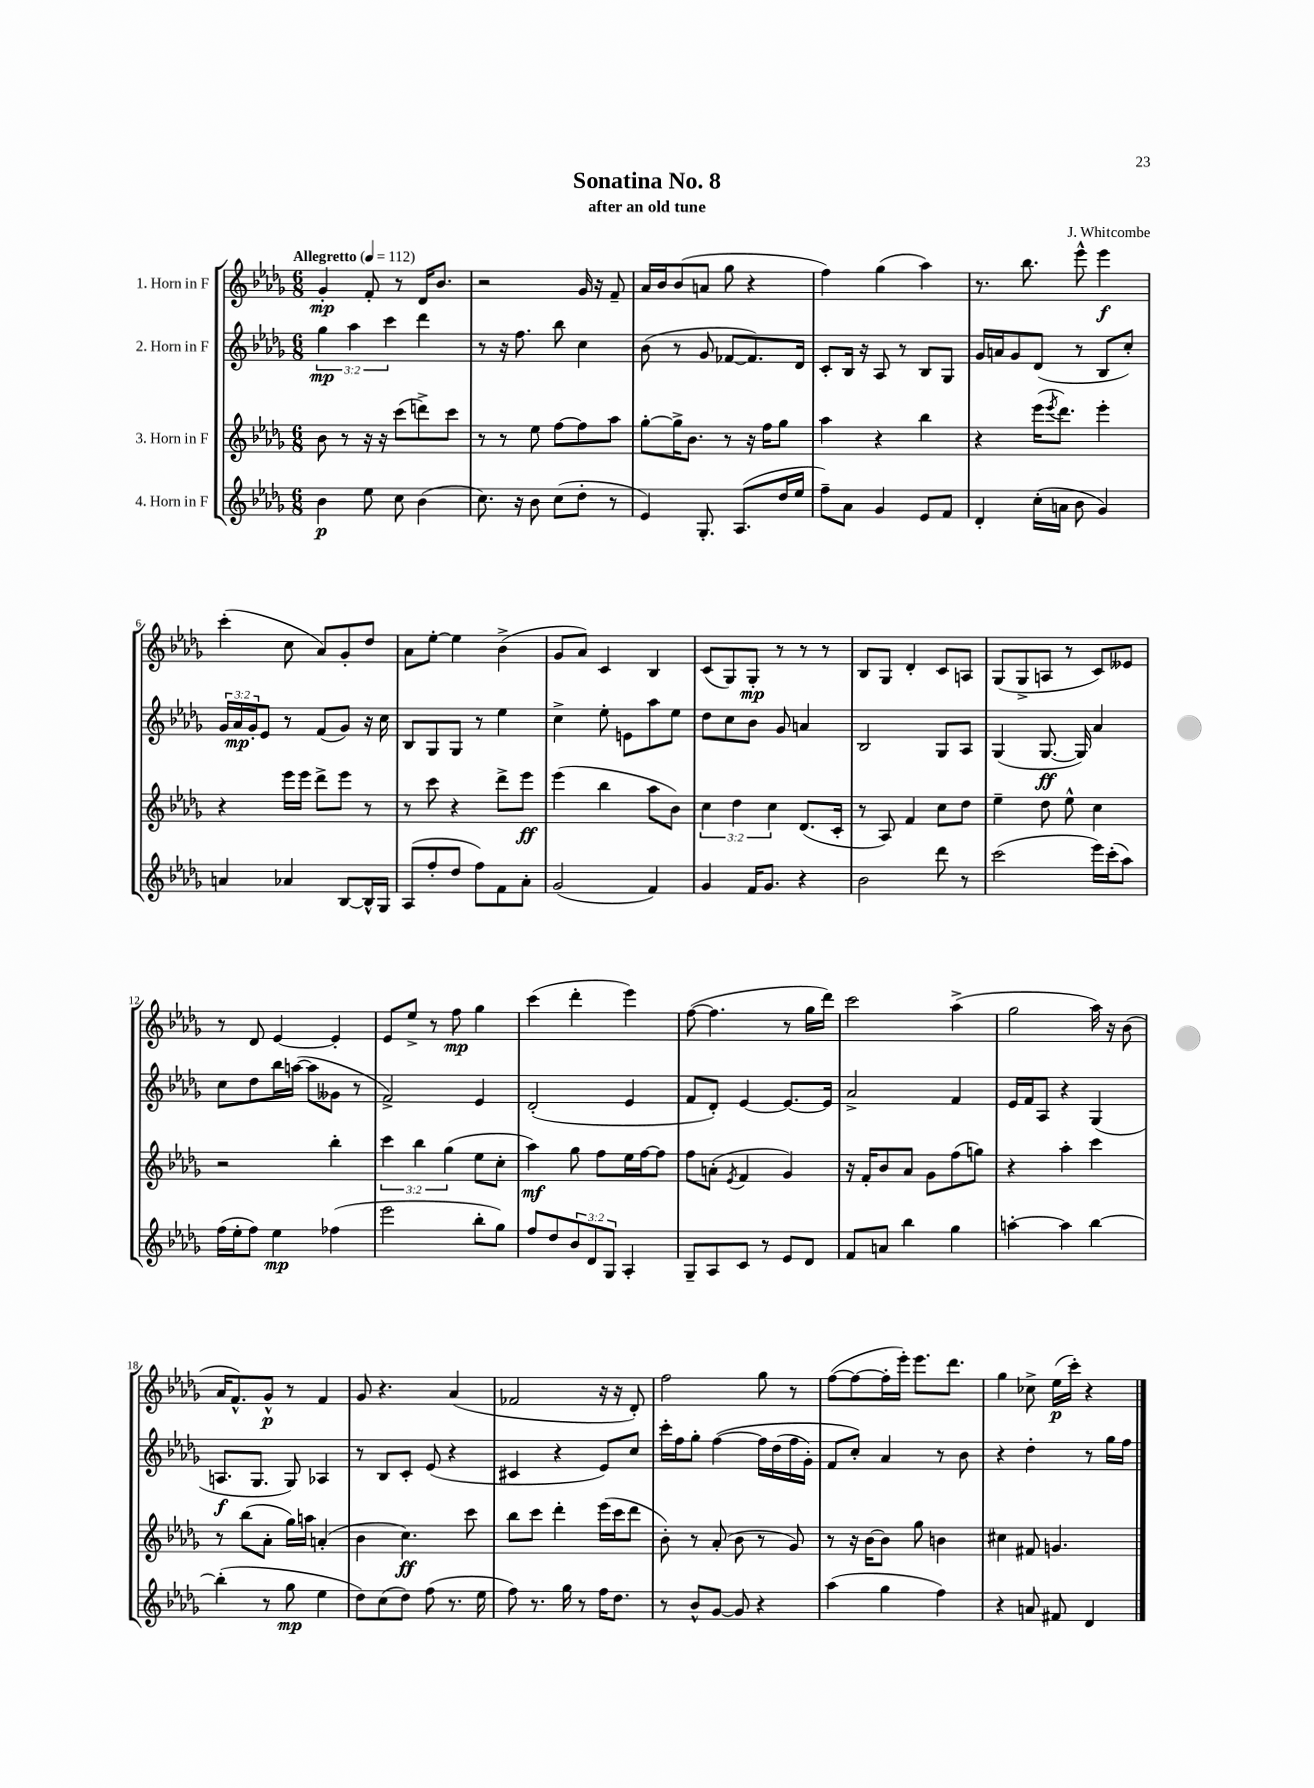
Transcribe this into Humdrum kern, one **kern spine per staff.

**kern	**kern	**kern	**kern
*staff4	*staff3	*staff2	*staff1
*clefG2	*clefG2	*clefG2	*clefG2
*k[b-e-a-d-g-]	*k[b-e-a-d-g-]	*k[b-e-a-d-g-]	*k[b-e-a-d-g-]
*M6/8	*M6/8	*M6/8	*M6/8
*MM112	*MM112	*MM112	*MM112
4b-	8b-	6gg-	4g-'
.	8r	.	.
.	.	6aa-	.
8ee-	16r	.	8f'
.	16r	.	.
.	.	6ccc	.
8cc	(8ccc	.	8r
(4b-	8ddd^)	4ddd-	16d-
.	.	.	8.b-
.	8ccc	.	.
=	=	=	=
8.cc)	8r	8r	2r
.	8r	16r	.
16r	.	8.ff	.
8b-	8ee-	.	.
(8cc	[8ff	8bb-	.
8dd-'	8ff]	4cc	16g-
.	.	.	16r
8r	8aa-	.	8f~
=	=	=	=
4e-)	[8gg-'	(8b-	16a-
.	.	.	16b-
.	16gg-^]	8r	(8b-
.	8.b-	.	.
8.G-'	.	8g-	8a
.	8r	[8f-	8gg-
(8.A-	.	.	.
.	16r	8.f-])	4r
.	16ff	.	.
16dd-	8gg-	.	.
16ee-	.	16d-	.
=	=	=	=
8ff~)	4aa-	8c'	4ff)
8a-	.	16B-	.
.	.	16r	.
4g-	4r	8A-	(4gg-
.	.	8r	.
8e-	4bb-	8B-	4aa-)
8f	.	8G-	.
=	=	=	=
4d-'	4r	16g-	8.r
.	.	16a	.
.	.	8g-	.
.	.	.	8.bb-
(16cc'	(16eee-	(8d-	.
.	8qeee-	.	.
16a	8.ddd-)	.	.
8b-	.	8r	8eee-^^
4g-)	4eee-'	8B-	4eee-
.	.	8cc')	.
=	=	=	=
4a	4r	24g-	(4ccc'
.	.	24a-	.
.	.	24g-'	.
.	.	8e-	.
4a-	16eee-	8r	8cc
.	16eee-	.	.
.	8ddd-^	(8f	8a-)
[8B-	8eee-	8g-)	8g-'
16B-^^]	8r	16r	8dd-
16G-	.	16cc	.
=	=	=	=
(8A-	8r	8B-	8a-
8ff'	8ccc	8G-	[8ee-'
8dd-	4r	8G-	4ee-]
8ff)	.	8r	.
8f	8ddd-^	4ee-	(4b-^
8a-'	8eee-	.	.
=	=	=	=
(2g-	(4eee-	4cc^	8g-
.	.	.	8a-)
.	4bb-	8ee-'	4c
.	.	8e	.
4f)	8aa-	8aa-	4B-
.	8b-)	8ee-	.
=	=	=	=
4g-	6cc	8dd-	(8c
.	.	8cc	8G-)
.	6dd-	.	.
16f	.	8b-	8G-'
8.g-	.	.	.
.	6cc	.	.
.	.	8g-	8r
4r	(8.d-	4a	8r
.	.	.	8r
.	16c'	.	.
=	=	=	=
2b-	8r	2B-	8B-
.	8A-)	.	8G-
.	4f	.	4d-'
8ddd-	8cc	8G-	8c
8r	8dd-	8A-	8A
=	=	=	=
(2ccc	4ee-~	(4G-	(8G-
.	.	.	8G-^
.	8dd-	[8.G-	8A
.	8ee-^^	.	8r
.	.	16G-])	.
16eee-)	4cc	4a-	8c)
(16ccc'	.	.	.
8aa-)	.	.	8e--
=	=	=	=
(16ff	2r	8cc	8r
16ee-'	.	.	.
8ff)	.	8dd-	8d-
4ee-	.	16bb-	[4e-
.	.	([16aa	.
.	.	8aa]	.
(4ff-	4bb-'	8g--	4e-']
.	.	8r	.
=	=	=	=
2eee-	6ccc	2f^)	8e-
.	.	.	8ee-^
.	6bb-	.	.
.	.	.	8r
.	(6gg-	.	.
.	.	.	8ff
8bb-'	8ee-	4e-	4gg-
8gg-)	8cc'	.	.
=	=	=	=
8ff	4aa-)	(2d-'	(4ccc
8dd-	.	.	.
12b-	8gg-	.	4ddd-'
12d-	.	.	.
.	8ff	.	.
12G-	.	.	.
4A-'	16ee-	4e-	4eee-)
.	[16ff	.	.
.	8ff]	.	.
=	=	=	=
8G-~	8ff	8f	([8ff
8A-	(8a'	8d-')	4.ff]
.	8qe-	.	.
8c	4f	[4e-	.
8r	.	.	.
8e-	4g-)	8.e-_	8r
8d-	.	.	16gg-
.	.	16e-]	16ddd-)
=	=	=	=
8f	16r	2a-^	2ccc
.	16f'	.	.
8a	8b-	.	.
4bb-	8a-	.	.
.	8g-	.	.
4gg-	(8ff	4f	(4aa-^
.	8gg)	.	.
=	=	=	=
[4aa'	4r	16e-	2gg-
.	.	16f	.
.	.	8A-	.
4aa]	4aa-'	4r	.
[4bb-	4ccc	(4G-	16aa-)
.	.	.	16r
.	.	.	(8b-
=	=	=	=
(4bb-']	8r	8.A	16a-
.	.	.	8.f^^)
.	(8bb-	.	.
.	.	8.G-	.
8r	8a-'	.	8g-^^
8gg-	16gg-)	8G-)	8r
.	16aa	.	.
4ee-	(4a'	4A-	4f
=	=	=	=
8dd-)	4b-	8r	8g-
(8cc	.	8B-	4.r
8dd-)	4.cc)	8c'	.
(8ff	.	(8e-	.
8.r	.	4r	(4a-
.	8ccc	.	.
16ee-	.	.	.
=	=	=	=
8ff)	8bb-	4c#	2f-
8.r	8ccc	.	.
.	4ddd-'	4r	.
16gg-	.	.	.
8r	.	.	.
16ff	(16eee-	8e-)	16r
8.dd-	16ccc	.	16r
.	8ddd-	8cc	8d-')
=	=	=	=
8r	8b-')	16ccc'	2ff
.	.	16ff	.
8b-^^	8r	8gg-'	.
[8g-	(8a-'	&([4ff	.
8g-]	8b-	.	.
4r	8r	16ff]	8gg-
.	.	(16dd-	.
.	8g-)	16ff	8r
.	.	16g-')	.
=	=	=	=
(4aa-	8r	8f	([8ff
.	16r	8cc'&)	8ff_
.	[16b-	.	.
4gg-	8b-]	4a-	16ff']
.	.	.	16eee-')
.	8gg-	.	8.eee-
4ff)	4b	8r	.
.	.	.	8.ddd-
.	.	8b-	.
=	=	=	=
4r	4cc#	4r	4gg-
8a	8f#	4dd-'	8cc-^
8f#	4.g	.	(16ee-
.	.	.	16ccc')
4d-	.	8r	4r
.	.	16gg-	.
.	.	16ff	.
==	==	==	==
*-	*-	*-	*-
